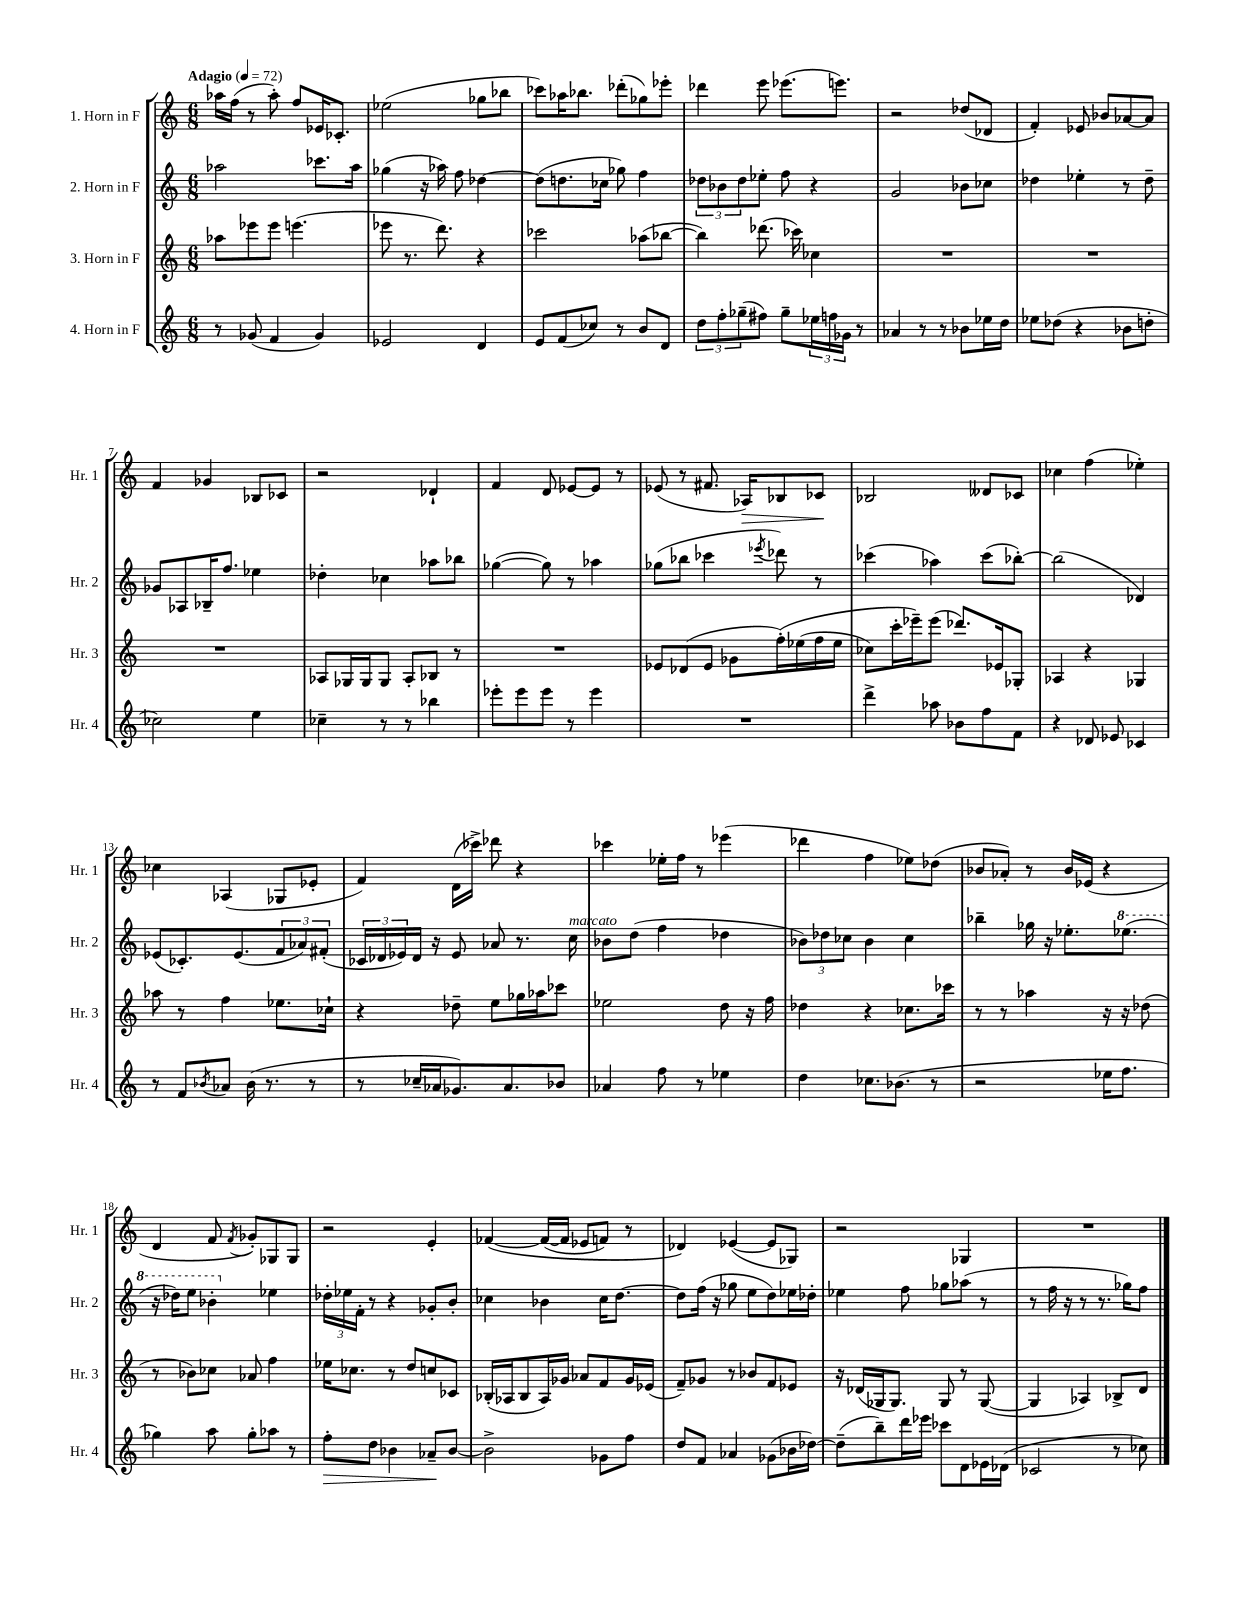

**kern	**dynam	**kern	**kern	**kern	**dynam
*part4	*part4	*part3	*part2	*part1	*part1
*staff4	*staff4	*staff3	*staff2	*staff1	*staff1
*I"4. Horn in F	*	*I"3. Horn in F	*I"2. Horn in F	*I"1. Horn in F	*
*I'Hr. 4	*	*I'Hr. 3	*I'Hr. 2	*I'Hr. 1	*
*clefG2	*	*clefG2	*clefG2	*clefG2	*
*k[]	*	*k[]	*k[]	*k[]	*
*M6/8	*	*M6/8	*M6/8	*M6/8	*
*MM72	*	*MM72	*MM72	*MM72	*
=1	=1	=1	=1	=1	=1
!	!	!	!	!LO:TX:a:B:t=Adagio	!
8r	.	8aa-X\L	2aa-X\	16aa-X\LL	.
.	.	.	.	(16ff\JJ	.
(8g-X/	.	8eee-X\	.	8r	.
4f/	.	8eee-\J	.	8aa-'\)	.
.	.	(4.eeen\	.	8ff/L	.
4g-/)	.	.	8.ccc-X\L	16e-X/K	.
.	.	.	.	8.c-X'/J	.
.	.	.	16aa-\Jk	.	.
=2	=2	=2	=2	=2	=2
2e-X/	.	8eee-X\	(4gg-X\	(2ee-X\	.
.	.	8.r	.	.	.
.	.	.	16r	.	.
.	.	8.ddd\)	16aa-X\)	.	.
.	.	.	8ff\	.	.
4d/	.	4r	[4dd-X\	8gg-X\L	.
.	.	.	.	8bb-X\J	.
=3	=3	=3	=3	=3	=3
8e/L	.	2ccc-X\	(8dd-\L]	8ccc-X\L)	.
(8f/	.	.	8.ddn\	16aa-X\K	.
.	.	.	.	8.bb-X\J	.
8cc-X/J)	.	.	.	.	.
.	.	.	16cc-X\Jk	.	.
8r	.	.	8gg-X\)	(8ddd-X'\L	.
8b/L	.	(8aa-X\L	4ff\	8gg-X\)	.
8d/J	.	[8bb-X\J	.	8eee-X'\J	.
=4	=4	=4	=4	=4	=4
12dd\L	.	4bb-\])	12dd-X\L	4ddd-X\	.
12ff'\	.	.	12b-X\	.	.
(12gg-X~\	.	.	12dd-\	.	.
8ff#X\J)	.	(8.ddd-X\	8ee-X'\J	8eee\	.
8gg-~\L	.	.	8ff\	(8.eee-X\L	.
.	.	16ccc-X\)	.	.	.
24ee-X\L	.	4cc-X\	4r	.	.
24ffn\	.	.	.	.	.
.	.	.	.	8.eeen\J)	.
24g-X\JJ	.	.	.	.	.
8r	.	.	.	.	.
=5	=5	=5	=5	=5	=5
4a-X/	.	2.r	2g/	2r	.
8r	.	.	.	.	.
8r	.	.	.	.	.
8b-X\L	.	.	8b-X\L	(8dd-X/L	.
16ee-X\L	.	.	8cc-X\J	8d-X/J	.
16dd\JJ	.	.	.	.	.
=6	=6	=6	=6	=6	=6
8ee-X\L	.	2.r	4dd-X\	4f'/)	.
(8dd-X\J	.	.	.	.	.
4r	.	.	4ee-X'\	8e-X/	.
.	.	.	.	8b-X/L	.
8b-X\L	.	.	8r	[8a-X/	.
8ddn'\J	.	.	8dd-~\	8a-/J]	.
!!LO:LB:g=z
=7	=7	=7	=7	=7	=7
2cc-X\)	.	2.r	8g-X/L	4f/	.
.	.	.	8A-X/	.	.
.	.	.	16B-X~/K	4g-X/	.
.	.	.	8.ff/J	.	.
4ee\	.	.	4ee-X\	8B-X/L	.
.	.	.	.	8c-X/J	.
=8	=8	=8	=8	=8	=8
4cc-X~\	.	8A-X/L	4dd-X'\	2r	.
.	.	16G-X/L	.	.	.
.	.	16G-/J	.	.	.
8r	.	8G-/J	4cc-X\	.	.
8r	.	8A-'/L	.	.	.
4bb-X\	.	8B-X/J	8aa-X\L	4d-X`/	.
.	.	8r	8bb-X\J	.	.
=9	=9	=9	=9	=9	=9
8eee-X'\L	.	2.r	([4gg-X\	4f/	.
8eee-\	.	.	.	.	.
8eee-\J	.	.	8gg-\])	8d/	.
8r	.	.	8r	[8e-X/L	.
4eee-\	.	.	4aa-X\	8e-/J]	.
.	.	.	.	8r	.
=10	=10	=10	=10	=10	=10
2.r	.	8e-X/L	(8gg-X\L	(8e-X/	.
.	.	(8d-X/	8bb-X\J	8r	.
.	.	8e-/J	4ccc-X\	8.f#X/	.
.	.	8g-X\L	.	.	.
!	!	!	!	!	!LO:HP:b
.	.	.	.	16A-X/KL)	>
.	.	.	8qeee-X/	.	.
.	.	(16ff'\L)	8ddd-X\)	8B-X/	.
.	.	(16ee-X\	.	.	.
.	.	16ff\	8r	8c-X/J	.
.	.	16ee-\JJ	.	.	.
.	.	.	.	.	]
=11	=11	=11	=11	=11	=11
4ddd^\	.	8cc-X\L)	(4ccc-X\	2B-X/	.
.	.	16ccc'\L	.	.	.
.	.	16eee-X~\J)	.	.	.
8aa-X\	.	(8eee-\J	4aa-X\)	.	.
8b-X\L	.	8.ddd-X/L)	.	.	.
8ff\	.	.	(8ccc-\L	8d--X/L	.
.	.	16e-X/k	.	.	.
8f\J	.	8G-X'/J	[8bb-X'\J)	8c-X/J	.
=12	=12	=12	=12	=12	=12
4r	.	4A-X/	(2bb-\]	4cc-X\	.
8d-X/	.	4r	.	(4ff\	.
8e-X/	.	.	.	.	.
4c-X/	.	4G-X/	4d-X/)	4ee-X'\)	.
!!LO:LB:g=z
=13	=13	=13	=13	=13	=13
8r	.	8aa-X\	(8e-X/L	4cc-X\	.
8f/L	.	8r	8.c-X'/)	.	.
8qb-X/	.	.	.	.	.
8a-X/J	.	4ff\	.	(4A-X/	.
.	.	.	(8.e-/	.	.
(16b-\	.	.	.	.	.
8.r	.	.	.	.	.
.	.	8.ee-X\L	12f/	8G-X/L	.
.	.	.	12a-X/)	.	.
8r	.	.	.	8e-X'/J	.
.	.	.	(12f#X'/J	.	.
.	.	16cc-X`\Jk	.	.	.
=14	=14	=14	=14	=14	=14
8r	.	4r	24c-X/LL	4f/)	.
.	.	.	24d-X/	.	.
.	.	.	24e-X/)	.	.
16cc-X~/LL	.	.	16d-/JJ	.	.
16a-X/J	.	.	16r	.	.
8.g-X/)	.	8dd-X~\	8e-/	(16d\LL	.
.	.	.	.	16ccc-X^\JJ)	.
.	.	8ee\L	8a-X/	8ddd-X\	.
8.a-/	.	.	.	.	.
.	.	16gg-X\L	8.r	4r	.
.	.	16aa-X\J	.	.	.
8b-X/J	.	8ccc-X\J	.	.	.
!	!	!	!LO:TX:a:i:t=marcato	!	!
.	.	.	16cc\	.	.
=15	=15	=15	=15	=15	=15
4a-X/	.	2ee-X\	8b-X\L	4ccc-X\	.
.	.	.	(8dd\J	.	.
8ff\	.	.	4ff\	16ee-X'\LL	.
.	.	.	.	16ff\JJ	.
8r	.	.	.	8r	.
4ee-X\	.	8dd\	4dd-X\	(4eee-X\	.
.	.	16r	.	.	.
.	.	16ff\	.	.	.
=16	=16	=16	=16	=16	=16
4dd\	.	4dd-X\	12b-X\L)	4ddd-X\	.
.	.	.	12dd-X\	.	.
.	.	.	12cc-X\J	.	.
8.cc-X\L	.	4r	4b-\	4ff\	.
(8.b-X\J	.	.	.	.	.
.	.	8.cc-X\L	4cc-\	8ee-X\L)	.
8r	.	.	.	(8dd-X\J	.
.	.	16ccc-X\Jk	.	.	.
=17	=17	=17	=17	=17	=17
2r	.	8r	4bb-X~\	8b-X/L	.
.	.	8r	.	8a-X'/J)	.
.	.	4aa-X\	16gg-X\	8r	.
.	.	.	16r	.	.
.	.	.	8.ee-X'\L	16b-/LL	.
.	.	.	.	(16e-X/JJ	.
16ee-X\KL	.	16r	.	4r	.
*	*	*	*8va	*	*
8.ff\J	.	16r	(8.eee-X\J	.	.
.	.	(8dd-X\	.	.	.
!!LO:LB:g=z
=18	=18	=18	=18	=18	=18
4gg-X\)	.	8r	16r	4d/	.
.	.	.	16ddd-X\KL)	.	.
.	.	8b-X\L)	8eee\J	.	.
8aa\	.	8cc-X\J	4bb-X'\	8f/	.
.	.	.	.	8qf/	.
8gg-'\L	.	8a-X/	.	8g-X'/L)	.
*	*	*	*X8va	*	*
8aa-X\J	.	4ff\	4ee-X\	8G-X/	.
8r	.	.	.	8G-/J	.
=19	=19	=19	=19	=19	=19
!	!LO:HP:b	!	!	!	!
8ff'\L	>	16ee-X\KL	24dd-X'\LL	2r	.
.	.	.	24ee-X\	.	.
.	.	8.cc-X\J	.	.	.
.	.	.	24f'\JJ	.	.
8dd\J	.	.	8r	.	.
4b-X\	.	8r	4r	.	.
.	.	8dd/L	.	.	.
8a-X~/L	.	8ccn/	8g-X'/L	4e'/	.
[8b-/J	]	8c-X/J	8b'/J	.	.
=20	=20	=20	=20	=20	=20
2b-^\]	.	(16B-X'/LL	4cc-X\	([4f-X/	.
.	.	16A-X/J	.	.	.
.	.	8B-/	.	.	.
.	.	16A-/L)	4b-X\	(16f-/LL_	.
.	.	16g-X/JJ	.	16f-/JJ]	.
.	.	8a-X/L	.	8e-X/L	.
8g-X\L	.	8f/	16cc-\KL	8fn/J)	.
.	.	.	[8.dd\J	.	.
8ff\J	.	16g-/L	.	8r	.
.	.	(16e-X/JJ	.	.	.
=21	=21	=21	=21	=21	=21
8dd/L	.	8f~/L)	8dd\L]	4d-X/)	.
8f/J	.	8g-X/J	(16ff\Jk	.	.
.	.	.	16r	.	.
4a-X/	.	8r	8gg-X\	([4e-X/	.
.	.	8b-X/L	8ee\L	.	.
(8g-X\L	.	8f/	8dd\)	8e-/L]	.
16b-X\L	.	8e-X/J	16ee-X\L	8G-X/J)	.
[16dd-X\JJ)	.	.	16dd-X'\JJ	.	.
=22	=22	=22	=22	=22	=22
(8dd-~\L]	.	16r	4ee-X\	2r	.
.	.	(16d-X/LL	.	.	.
8bb~\)	.	16G-X/J	.	.	.
.	.	8.G-/J)	.	.	.
16ddd\L	.	.	8ff\	.	.
16eee-X\JJ	.	.	.	.	.
8ccc-X\L	.	8G-/	8gg-X\L	.	.
8d\	.	8r	(8aa-X\J	4G-X/	.
16e-X\L	.	([8G-/	8r	.	.
(16d-X\JJ	.	.	.	.	.
=23	=23	=23	=23	=23	=23
2c-X/	.	4G-/]	8r	2.r	.
.	.	.	16ff\	.	.
.	.	.	16r	.	.
.	.	4A-X/)	8r	.	.
.	.	.	8.r	.	.
8r	.	8B-X^/L	.	.	.
.	.	.	16gg-X\KL)	.	.
8cc-X\)	.	8d/J	8ff\J	.	.
==	==	==	==	==	==
*-	*-	*-	*-	*-	*-
